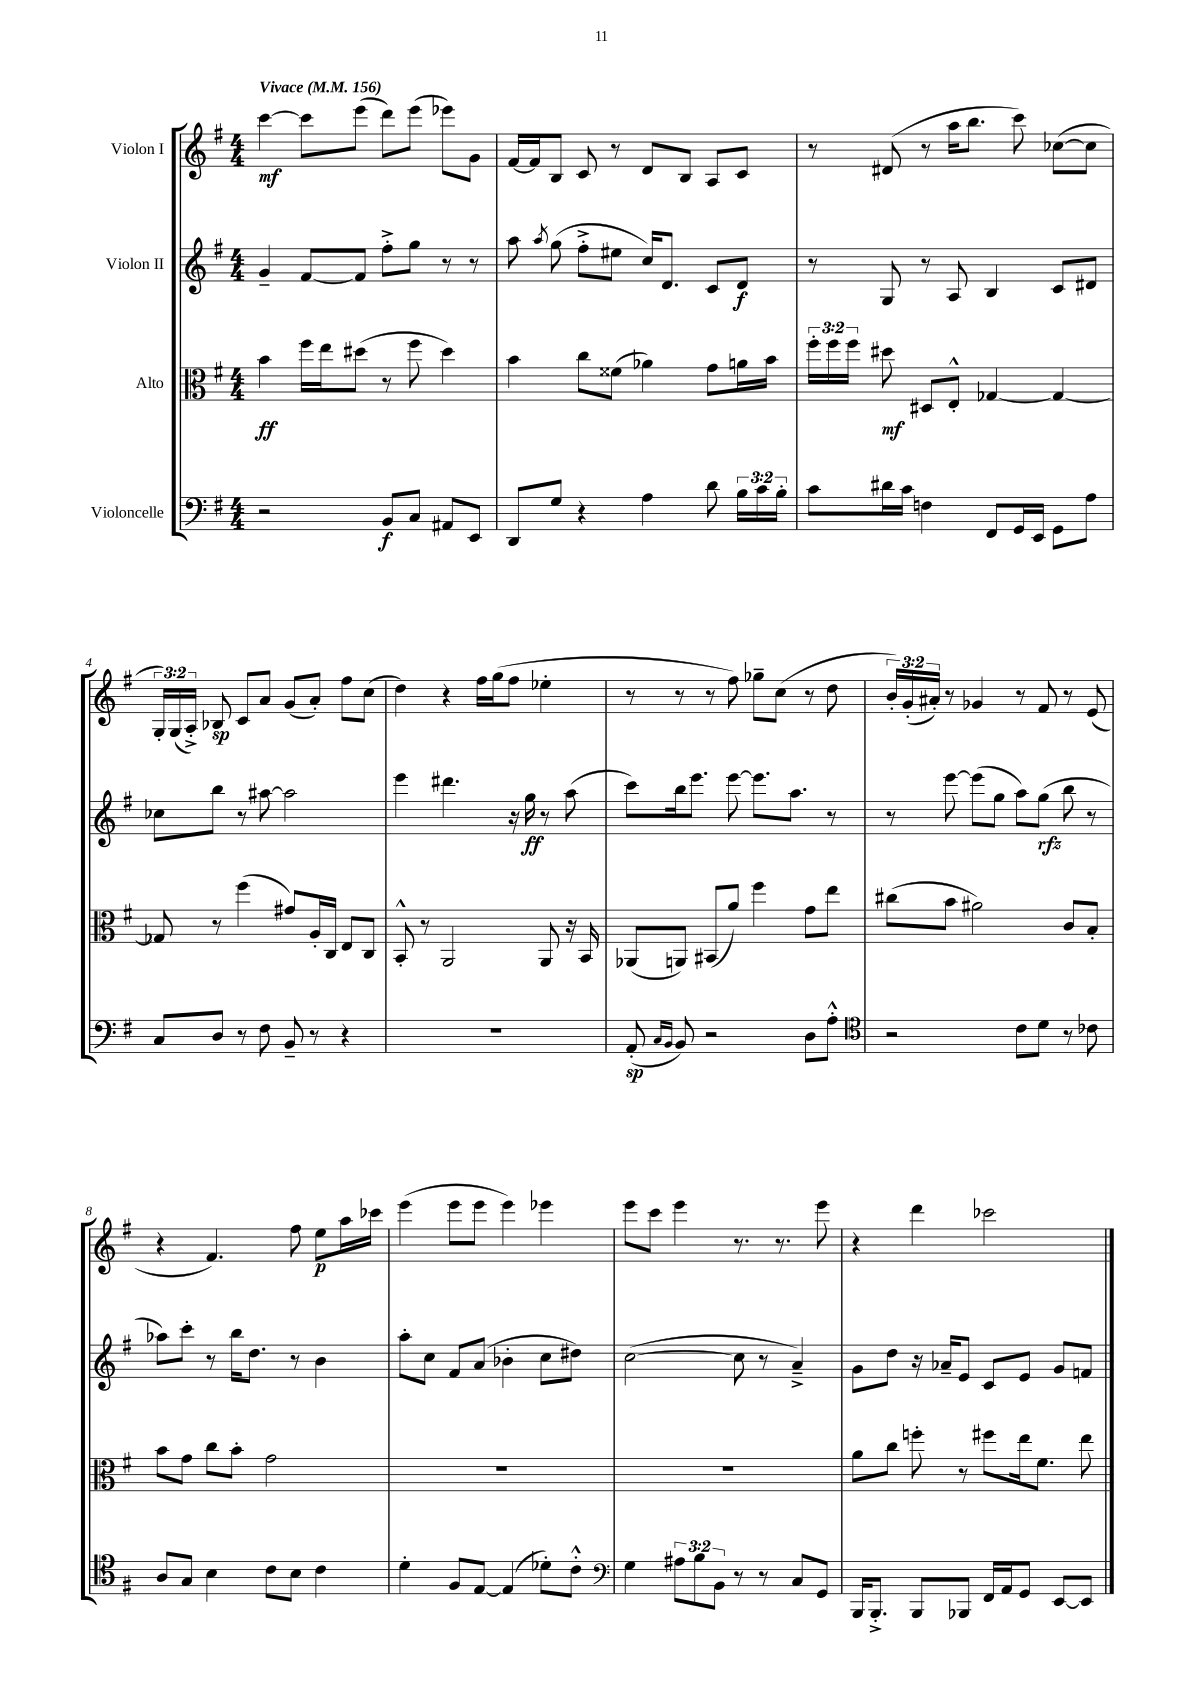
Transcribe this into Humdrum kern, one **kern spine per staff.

**kern	**kern	**kern	**kern
*staff4	*staff3	*staff2	*staff1
*clefF4	*clefC3	*clefG2	*clefG2
*k[f#]	*k[f#]	*k[f#]	*k[f#]
*M4/4	*M4/4	*M4/4	*M4/4
*MM156	*MM156	*MM156	*MM156
2r	4b\	4g~/	[4ccc\
.	16ff#\LL	[8f#/L	8ccc\]L
.	16ee\J	.	.
.	(8dd#\J	8f#/]J	(8eee\J
8BB/L	8r	8ff#'^\L	8ddd\L)
8C/J	8ff#\	8gg\J	(8eee\J
8AA#/L	4dd#\)	8r	8eee-\L)
8EE/J	.	8r	8g\J
=	=	=	=
8DD/L	4b\	8aa\	[16f#/LL
.	.	.	16f#/]J
.	.	8qaa/	.
8G/J	.	(8gg\	8B/J
4r	8cc\L	8ff#'^\L	8c/
.	(8f##\J	8ee#\J	8r
4A\	4a-\)	16cc/LK)	8d/L
.	.	8.d/J	.
.	.	.	8B/J
8d\	8g\L	8c/L	8A/L
24B\LL	16a\L	8d/J	8c/J
24c\	.	.	.
.	16b\JJ	.	.
24B'\JJ	.	.	.
=	=	=	=
8c\L	24ff#'\LL	8r	8r
.	24ff#\	.	.
.	24ff#\JJ	.	.
16d#\L	8dd#\	8G/	(8d#/
16c\JJ	.	.	.
4F\	8D#/L	8r	8r
.	8E'^^/J	8A/	16aa\LK
.	.	.	8.bb\J
8FF#/L	[4G-/	4B/	.
16GG/L	.	.	8ccc\)
16EE/JJ	.	.	.
8GG\L	4G-/_	8c/L	([8cc-\L
8A\J	.	8d#/J	8cc-\]J
=	=	=	=
8C/L	8G-/]	8cc-\L	24G'/LL)
.	.	.	(24G/
.	.	.	24A'^/JJ)
8D/J	8r	8bb\J	8B-/
8r	(4ff#\	8r	8c/L
8F#\	.	[8aa#\	8a/J
8BB~/	8g#/L)	2aa#\]	(8g/L
8r	16A'/L	.	8a'/J)
.	16C/JJ	.	.
4r	8E/L	.	8ff#\L
.	8C/J	.	(8cc\J
=	=	=	=
1r	8BB'^^/	4eee\	4dd\)
.	8r	.	.
.	2AA/	4.ddd#\	4r
.	.	.	16ff#\LL
.	.	.	(16gg\J
.	.	16r	8ff#\J
.	.	16gg\	.
.	8AA/	8r	4ee-'\
.	16r	(8aa\	.
.	16BB/	.	.
=	=	=	=
(8AA'/	(8AA-/L	8ccc\L)	8r
16qqC/LL	.	.	.
16qqBB/JJ	.	.	.
8BB/)	8AA/J)	16bb\k	8r
.	.	8.eee\J	.
2r	(8BB#/L	.	8r
.	8a/J)	[8eee\	8ff#\)
.	4ff#\	8.eee\]L	8gg-~\L
.	.	.	(8cc\J
.	.	8.aa\J	.
8D\L	8g\L	.	8r
8A'^^\J	8ee\J	8r	8dd\
=	=	=	=
*clefC4	*	*	*
2r	(8cc#\L	8r	24b'/LL)
.	.	.	(24g'/
.	.	.	24a#'/JJ)
.	8b\J	[8eee\	8r
.	2a#\)	(8eee\]L	4g-/
.	.	8gg\J	.
8c\L	.	8aa\L)	8r
8d\J	.	(8gg\J	8f#/
8r	8c/L	8bb\	8r
8c-\	8B'/J	8r	(8e/
=	=	=	=
8A/L	8b\L	8aa-\L)	4r
8G/J	8g\J	8ccc'\J	.
4B\	8cc\L	8r	4.f#/)
.	8b'\J	16bb\LK	.
.	.	8.dd\J	.
8c\L	2g\	.	.
8B\J	.	8r	8ff#\
4c\	.	4b\	8ee\L
.	.	.	16aa\L
.	.	.	16ccc-\JJ
=	=	=	=
4d'\	1r	8aa'\L	(4eee\
.	.	8cc\J	.
8F#/L	.	8f#/L	8eee\L
[8E/J	.	(8a/J	8eee\J
(4E/]	.	4b-'\	4eee\)
8d-'\L)	.	8cc\L	4eee-\
8c'^^\J	.	8dd#\J)	.
=	=	=	=
*clefF4	*	*	*
4G\	1r	([2cc\	8eee\L
.	.	.	8ccc\J
12A#\L	.	.	4eee\
12B\	.	.	.
12BB\J	.	.	.
8r	.	8cc\]	8.r
8r	.	8r	.
.	.	.	8.r
8C/L	.	4a~^/)	.
8GG/J	.	.	8eee\
=	=	=	=
16BBB/LK	8a\L	8g\L	4r
8.BBB'^/J	.	.	.
.	8cc\J	8dd\J	.
8BBB/L	8ff'\	16r	4ddd\
.	.	16a-~/LK	.
8BBB-/J	8r	8e/J	.
16FF#/LL	8ff#\L	8c/L	2ccc-\
16AA/J	.	.	.
8GG/J	16ee\k	8e/J	.
.	8.f#\J	.	.
[8EE/L	.	8g/L	.
8EE/]J	8ee\	8f/J	.
==	==	==	==
*-	*-	*-	*-
